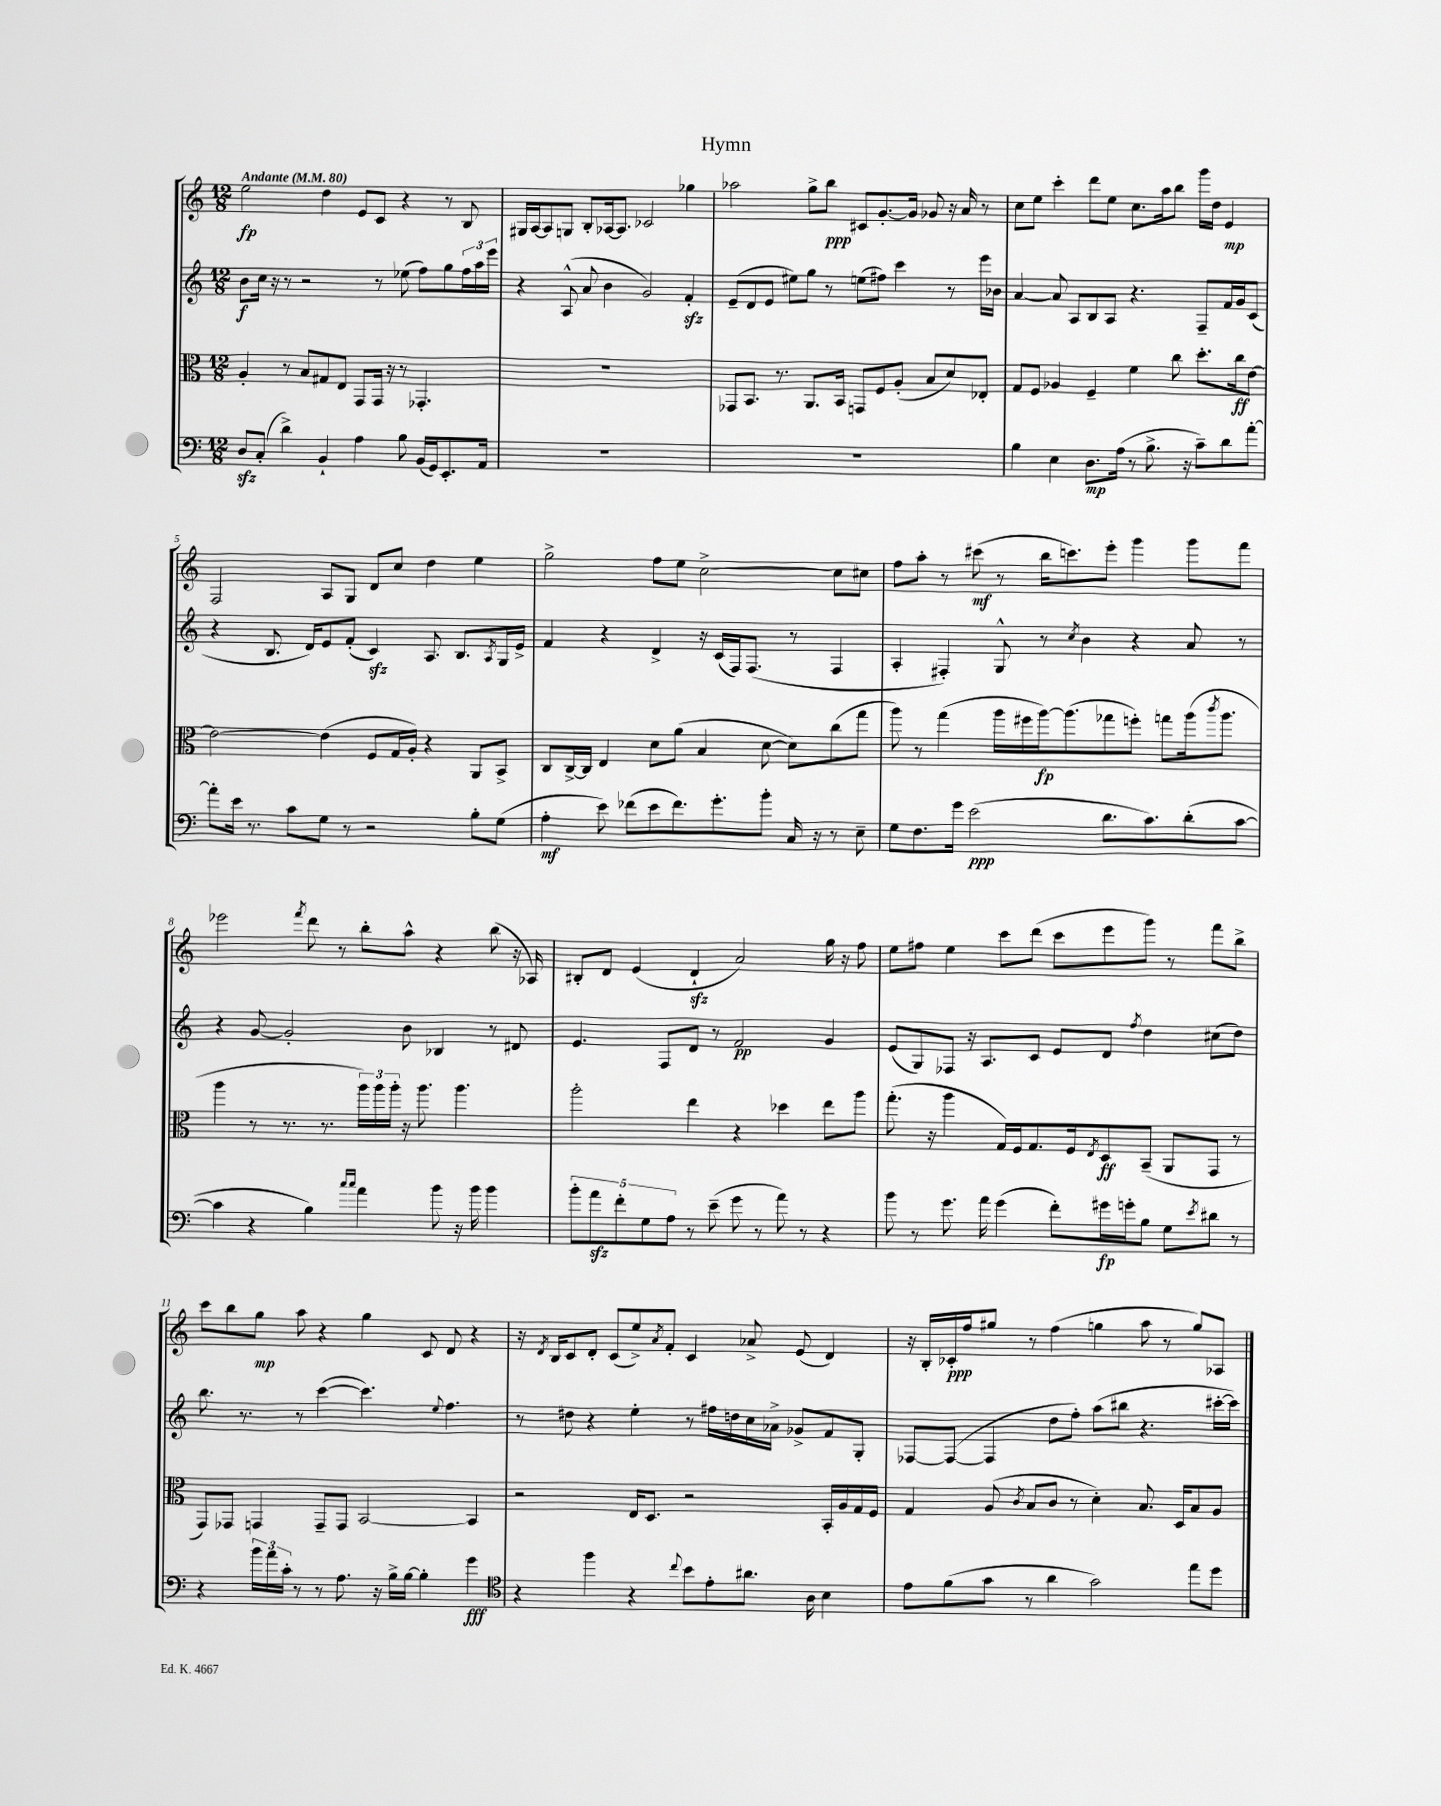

**kern	**kern	**kern	**kern
*staff4	*staff3	*staff2	*staff1
*clefF4	*clefC3	*clefG2	*clefG2
*k[]	*k[]	*k[]	*k[]
*M12/8	*M12/8	*M12/8	*M12/8
*MM80	*MM80	*MM80	*MM80
8D	4A'	8b	2ee
(8C'	.	16cc	.
.	.	16r	.
4d^)	8r	8r	.
.	8B	2r	.
4BB`	8G#	.	4dd
.	8E	.	.
4A	8GG	.	8e
.	16GG	8r	8c
.	16r	.	.
8B	8r	(8ee-	4r
(16BB	4.GG-'	8ff)	.
16GG)	.	.	.
8.EE'	.	8gg	8r
.	.	24ff	8B
.	.	24aa	.
16AA	.	.	.
.	.	24eee	.
=	=	=	=
1.r	1.r	4r	16G#
.	.	.	[16A
.	.	.	8A]
.	.	(8A^^	8G
.	.	8a	8B'
.	.	4b	[16A-
.	.	.	8.A-]
.	.	2g)	2c-
.	.	4f'	4gg-
=	=	=	=
1.r	8GG-	(8e~	2aa-
.	8.BB	8d	.
.	.	8e	.
.	8.r	.	.
.	.	8ee#)	.
.	8.AA	8gg	8gg^
.	.	8r	8bb
.	16BB	.	.
.	8GG	(8ee	8c#
.	8F	8ff#)	[8.g'
.	(8A'	4ccc	.
.	.	.	16g]
.	8B	.	8g-
.	8d)	8r	16r
.	.	.	16a
.	8E-'	16eee	8r
.	.	16b-	.
=	=	=	=
4B	8G	[4a	8cc
.	8F	.	8ee
4E	4A-	8a]	4ccc'
.	.	8A	.
8.D	4F~	8B	8ddd
.	.	8A	8ee
(16A	.	.	.
8r	4f	4.r	8.cc
8.B^	.	.	.
.	.	.	16aa
.	8cc	.	8bb
16r	.	.	.
8c~)	8.dd'	8F~	16ggg
.	.	.	16dd
8d	.	16f	4e
.	16cc	16g	.
[8a'	[8e	(8c	.
=	=	=	=
8a']	2e_	4r	2F
16e	.	.	.
8.r	.	.	.
.	.	8.B	.
8c	.	.	.
.	.	16d)	.
8G	(4e]	8e	8A
8r	.	(8f'	8G
2r	8F	4c)	8d
.	16G	.	8cc
.	16A')	.	.
.	4r	8.A	4dd
.	.	8.B	.
8B'	8AA	.	4ee
.	.	8qA	.
(8G	8BB^	16G	.
.	.	16e^	.
=	=	=	=
4A'	8C	4f	2gg^
.	[16C^	.	.
.	16C]	.	.
8e)	4E	4r	.
(8f-	.	.	.
8e	8d	4d^	8ff
8.f-)	(8a	.	8ee
.	4B	16r	[2cc^
8.g'	.	(16c	.
.	.	16F)	.
.	.	(8.F	.
8b'	[8d	.	.
16C	8d])	8r	.
16r	.	.	.
8r	(8cc	4F	8cc]
8E~	8gg	.	8cc#
=	=	=	=
8G	8aa)	4A'	8ff
8.F	8r	.	8aa'
.	(4gg	4F#')	8r
16g	.	.	.
(2e	.	.	(8ccc#
.	16aa	8G^^	8r
.	16ff#	.	.
.	[16aa)	8r	16bb
.	(8.aa]	.	8.ccc)
.	.	8qcc	.
.	.	4b	.
8.d	8gg-	.	8eee'
.	8ff')	4r	4ggg
8.c)	.	.	.
.	8gg	.	.
(8d'	(16aa	8a	8ggg
.	8qccc	.	.
.	8.aa	.	.
[8c	.	8r	8fff
=	=	=	=
4c]	4aa	4r	2eee-
4r	8r	[8g	.
.	8.r	2g']	.
.	.	.	8qfff
4B)	.	.	8ddd
.	8.r	.	.
.	.	.	8r
16qqcc	.	.	.
16qqcc	.	.	.
4a	24aa)	.	8bb'
.	24aa	.	.
.	24aa'	.	.
.	16r	8b	8aa^^
.	8.aa	.	.
8b	.	4B-	4r
16r	4.aa	.	.
16b	.	.	.
4b	.	8r	(8bb
.	.	8d#	16r
.	.	.	16A-)
=	=	=	=
10b'	2aa'	4.e	8B#'
10a	.	.	.
.	.	.	8d
10f'	.	.	.
.	.	.	(4e
10G	.	.	.
.	.	8F	.
10A	.	.	.
8r	4ee	8d	4d`
(8e~	.	8r	.
8g	4r	2f	2a)
8r	.	.	.
8a)	4dd-	.	.
8r	.	.	.
4r	8ee	4g	16gg
.	.	.	16r
.	8aa	.	8ff
=	=	=	=
8b	(8.gg'	(8e	8ee
8r	.	8G)	8ff#
.	16r	.	.
8.g	4aa	8F-	4ee
.	.	16r	.
16a	.	8.A	.
(4g	16G)	.	8ccc
.	16F	.	.
.	8.G	8c	(8ddd
8f')	.	8e	8ccc
.	16F	.	.
.	8qE	.	.
16g#	8D	8d	8eee
16g'	.	.	.
.	.	8qff	.
8B	(8BB~	4dd	8ggg)
8G	8AA	.	8r
8qe	.	.	.
8d#	8GG	(8cc#	8fff
8r	8r	8dd)	8bb^
=	=	=	=
4r	8GG)	8.bb	8ccc
.	8GG-	.	8bb
.	.	8.r	.
24b	4GG	.	8gg
24a	.	.	.
24c'	.	.	.
8r	.	8r	8aa
8r	8GG~	([4ccc	4r
8.A	8GG	.	.
.	[2BB	4.ccc])	4gg
16r	.	.	.
16B^	.	.	.
[16B	.	.	.
4B']	.	.	8c
.	.	8qqee	.
.	.	4.ff	8d
4g	4BB]	.	4r
=	=	=	=
*clefC4	*	*	*
4r	2r	8r	16r
.	.	.	8qd
.	.	.	16B
.	.	8dd#	8c
4ff	.	4r	8d'
.	.	.	(8c
4r	16E	4ee'	8ee^)
.	8.D	.	.
.	.	.	8qa
.	.	.	8f'
8qqcc	.	.	.
8b	2r	8r	4c
8e'	.	16ff#	.
.	.	16dd	.
8.a#	.	16cc	8a-^
.	.	16a-^	.
.	.	8g-^	(8e
16A	.	.	.
4B	16BB'	8f	4d)
.	16A	.	.
.	16G	8G'	.
.	16F	.	.
=	=	=	=
8e	4G	[8F-	16r
.	.	.	16B'
(8f	.	(8F-_	16c-'
.	.	.	16ff
8g	(8A	4F-]	8gg#
.	8qc	.	.
8r	8B	.	8r
4a	8c	8dd	(4ff
.	8r	8ff')	.
2g)	4d')	(8aa	4gg
.	.	8bb#	.
.	8.B	4.r	8aa
.	.	.	8r
.	16D	.	.
8ee	8B	.	8gg)
8dd	8A	[16ccc#'	8A-
.	.	16ccc#])	.
==	==	==	==
*-	*-	*-	*-
